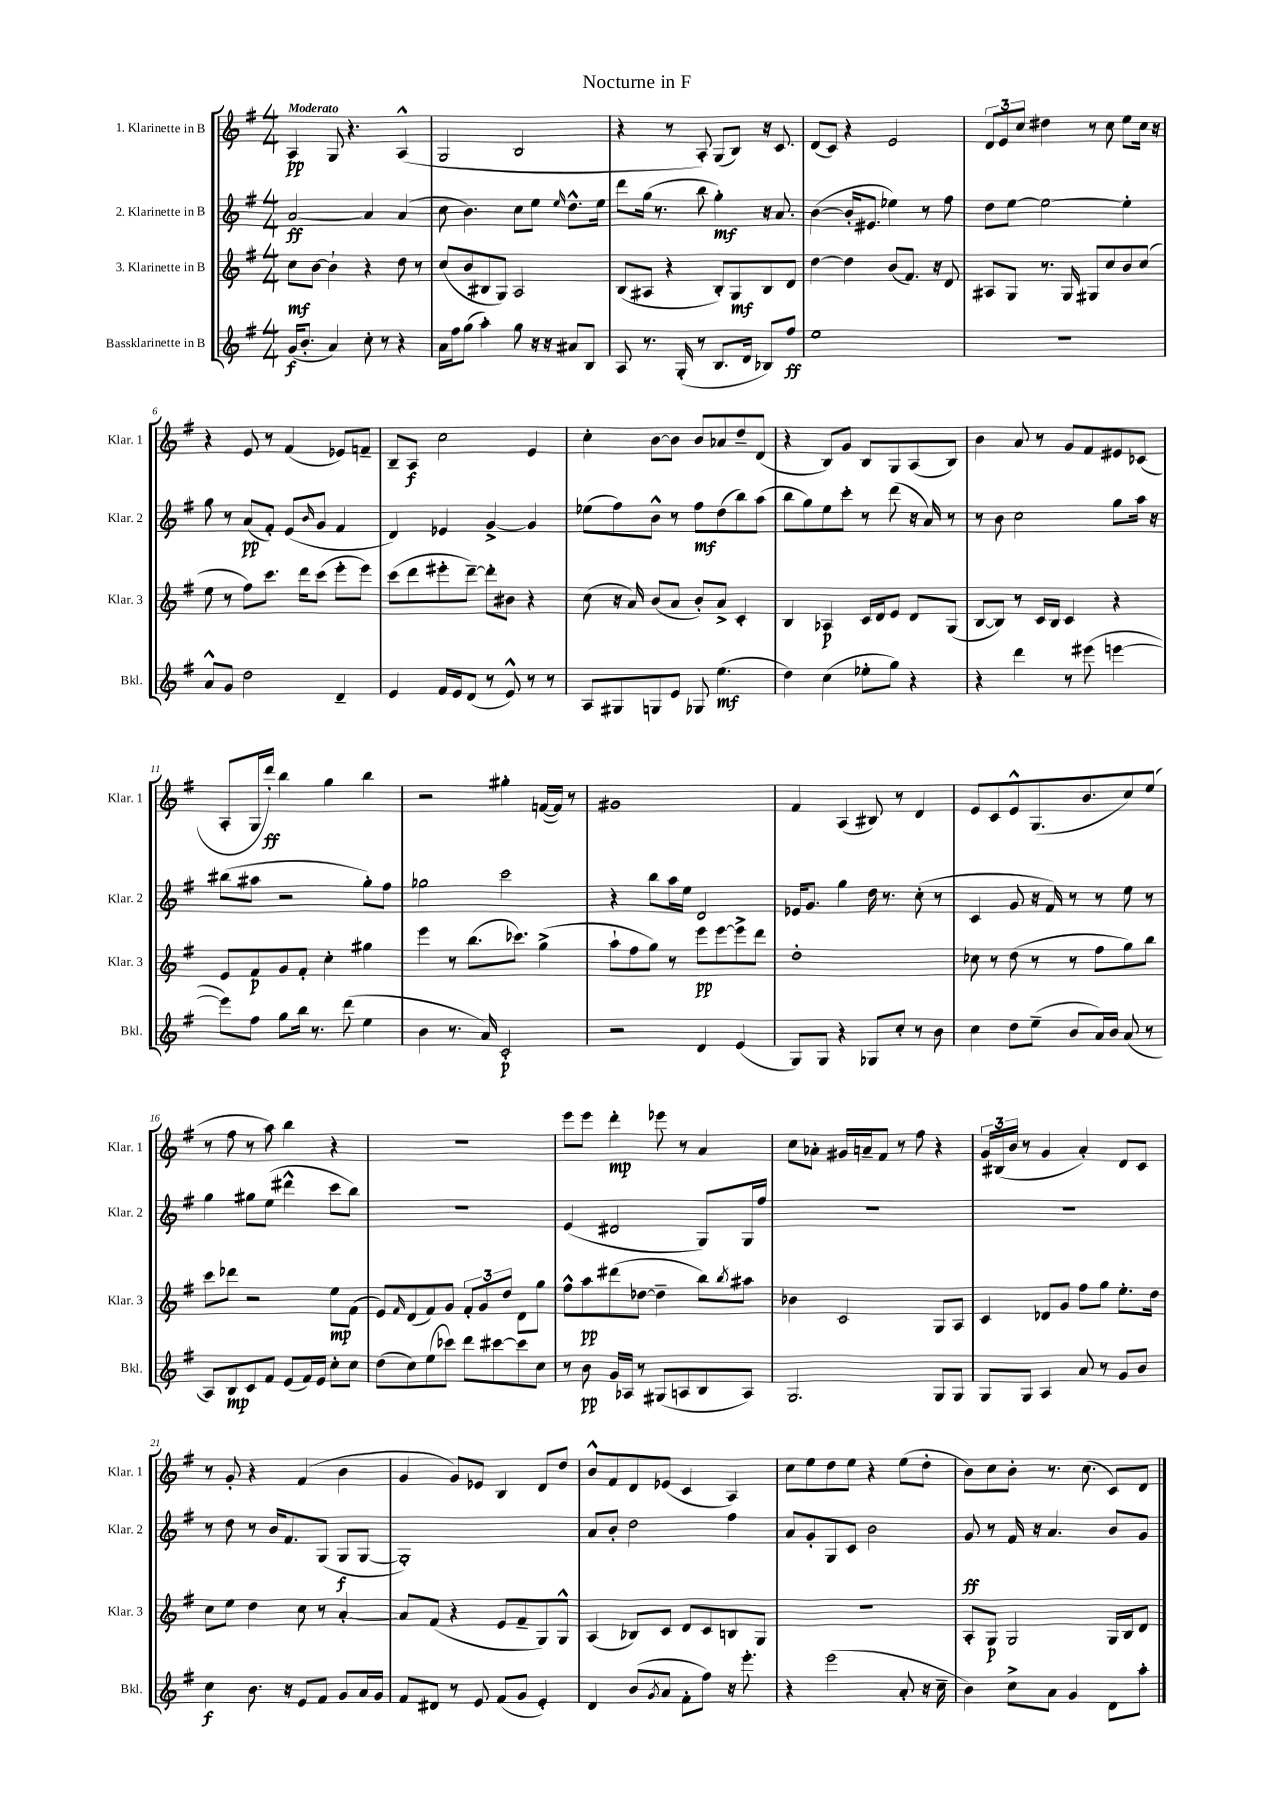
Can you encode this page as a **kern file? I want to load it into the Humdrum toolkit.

**kern	**kern	**kern	**kern
*staff4	*staff3	*staff2	*staff1
*clefG2	*clefG2	*clefG2	*clefG2
*k[f#]	*k[f#]	*k[f#]	*k[f#]
*M4/4	*M4/4	*M4/4	*M4/4
(16g/LK	8cc\L	[2a/	4A/
8.b'/J	.	.	.
.	[8b\J	.	.
4a/)	4b`\]	.	8G/
.	.	.	4.r
8cc'\	4r	4a/]	.
8r	.	.	.
4r	8dd\	(4a/	(4A^^/
.	8r	.	.
=	=	=	=
16a\LL	(8cc/L	8cc\	2G/
16ff#\J	.	.	.
(8gg\J	8b/	4.b\)	.
4aa'\)	8B#/	.	.
.	8G/J)	.	.
8gg\	2A/	8cc\L	2B/
16r	.	8ee\J	.
16r	.	.	.
.	.	16qqee/	.
8a#/L	.	8.dd^^\L	.
8B/J	.	.	.
.	.	16ee\Jk	.
=	=	=	=
8A/	(8B/L	8ddd\L	4r
8.r	8A#/J	(16gg\Jk	.
.	.	8.r	.
.	4r	.	8r
(16G'/	.	.	.
8r	.	8bb\	8A'/)
8.B/L	8B'/L)	4gg'\)	(8G/L
.	8G/	.	8B/J)
16d/Jk	.	.	.
8B-/L)	8B/	16r	16r
.	.	8.a/	8.c/
8ff#/J	8d/J	.	.
=	=	=	=
1ee	[4dd\	([4b\	(8d/L
.	.	.	8c/J)
.	4dd\]	16b'/]LK	4r
.	.	8.e#/J	.
.	(8b/L	4ee-\)	2e/
.	8.f#/J)	.	.
.	.	8r	.
.	16r	.	.
.	8d/	8ff#\	.
=	=	=	=
1r	8A#/L	8dd\L	12d/L
.	.	.	12e/
.	8G/J	[8ee\J	.
.	.	.	12cc/J
.	8.r	2ee\_	4dd#\
.	16G/	.	.
.	8G#/L	.	8r
.	8cc/	.	8cc\
.	8b/	4ee'\]	8ee\L
.	(8cc/J	.	16cc\Jk
.	.	.	16r
=	=	=	=
8a^^/L	8ee\	8gg\	4r
8g/J	8r	8r	.
2dd\	8ff#\L)	(8a/L	8e/
.	8.ccc\J	8f#'/J)	8r
.	.	(8e/L	(4f#/
.	16ddd\LK	.	.
.	.	16qqb/	.
.	(8ccc\J	8g/J	.
4d~/	8eee'\L	4f#/	8e-/L)
.	8eee\J)	.	8f~/J
=	=	=	=
4e/	(8ccc\L	4d/)	8B~/L
.	8ddd\	.	8A/J
16f#/LL	8eee#'\	4e-/	2cc\
16e/J	.	.	.
(8d/J	[8ddd~\J)	.	.
8r	8ddd'\]L	[4g^/	.
8e^^/)	8b#\J	.	.
8r	4r	4g/]	4e/
8r	.	.	.
=	=	=	=
8A/L	(8cc\	(8ee-\L	4cc'\
8G#/	16r	8ff#\)	.
.	16a/)	.	.
8G/	(8b/L	8b^^\J	[8b\L
8e/J	8a/J	8r	8b\]J
8G-/	8b'/L)	8ff#\L	8b/L
(4.ee\	8a^/J	(8dd\	8a-/
.	4c'/	8bb\)	8dd~/
.	.	(8aa\J	(8d/J
=	=	=	=
4dd\)	4B/	8bb\L	4r
.	.	8gg\)	.
(4cc\	4A-/	8ee\	8B/L)
.	.	8ccc'\J	8g/J
8ee-'\L	16c/LL	8r	8B/L
.	16d/J	.	.
8gg\J)	8e/J	(8ddd\	8G/
4r	8d/L	16r	(8A/
.	.	16a/)	.
.	(8G/J	8r	8B/J)
=	=	=	=
4r	[8B/L	8r	4b\
.	8B/]J)	8b\	.
4ddd\	8r	2cc\	8a/
.	16c/LL	.	8r
.	16B/JJ	.	.
8r	4c/	.	8g/L
(8eee#\	.	.	8f#/
[4eee\	4r	8gg\L	8e#/
.	.	16aa\Jk	(8c-/J
.	.	16r	.
=	=	=	=
8eee\]L)	8e/L	(8bb#\L	8A'/L
8ff#\J	8f#/	8aa#\J	16G/L
.	.	.	16ddd'/JJ)
8gg\L	8g/	2r	4bb\
16bb\Jk	8f#'/J	.	.
8.r	.	.	.
.	4cc'\	.	4gg\
(8ddd\	.	.	.
4ee\	4gg#\	8gg'\L)	4bb\
.	.	8ff#\J	.
=	=	=	=
4b\	4eee\	2gg-\	2r
8.r	8r	.	.
.	(8.bb\L	.	.
16a/)	.	.	.
2c'/	.	2ccc\	4gg#'\
.	8.ccc-\J)	.	.
.	(4gg^\	.	([16f/LL
.	.	.	16f/]JJ)
.	.	.	8r
=	=	=	=
2r	8aa`\L	4r	1g#
.	8ff#\	.	.
.	8gg\J)	8bb\L	.
.	8r	16aa\L	.
.	.	16ee\JJ	.
4d/	8eee\L	2d/	.
.	[8eee\	.	.
(4e/	8eee^\]	.	.
.	8ddd\J	.	.
=	=	=	=
8G/L)	1dd'	16e-/LK	4f#/
.	.	8.g/J	.
8G/J	.	.	.
4r	.	4gg\	(4A/
8G-/L	.	16dd\	8B#/)
.	.	8.r	.
8cc'/J	.	.	8r
8r	.	(8cc'\	4d/
8b\	.	8r	.
=	=	=	=
4cc\	8cc-\	4c/	8e/L
.	8r	.	8c/
8dd\L	(8dd\	8g/	8e^^/
(8ee~\J	8r	16r	(8.G/
.	.	16f#/)	.
8b/L	8r	8r	.
.	.	.	8.b/
16a/L)	8ff#\L	8r	.
16b/JJ	.	.	.
(8a/	8gg\)	8ee\	8cc/)
8r	8bb\J	8r	(8ee/J
=	=	=	=
8A/L)	8ccc\L	4gg\	8r
8B/	8ddd-\J	.	8ff#\
8c/	2r	8gg#\L	8r
8f#/J	.	(8ee\J	8aa\)
(8e/L	.	4ddd#^^\	4bb\
16f#/L)	.	.	.
16e/JJ	.	.	.
8cc'\L	8ee\L	8ccc\L	4r
8cc\J	(8f#\J	8bb\J)	.
=	=	=	=
(8dd\L	8e/L)	1r	1r
.	16qqf#/	.	.
8cc\)	(8d/	.	.
(8ee\	8f#/)	.	.
8ccc-\J)	8g/J	.	.
8ddd\L	12f#'/L	.	.
.	12g/	.	.
[8ccc#\	.	.	.
.	12dd/J	.	.
8ccc#\]	8d\L	.	.
8cc\J	8gg\J	.	.
=	=	=	=
8r	8ff#^^\L	(4e/	8eee\L
8b\	8aa\	.	8eee\J
16g/LL	(8ddd#\	2d#/	4ddd'\
16A-/JJ	.	.	.
8r	[8dd-\J	.	.
(8G#/L	4dd-~\]	.	8eee-\
8A/	.	.	8r
8B/	8bb\L)	8G/L)	4a/
.	8qbb/	.	.
8A/J)	8aa#\J	16G/L	.
.	.	16ff#/JJ	.
=	=	=	=
2.G/	4b-\	1r	8cc\L
.	.	.	8a-'\J
.	2c/	.	16g#/LL
.	.	.	16a~/J
.	.	.	8f#/J
.	.	.	8r
.	.	.	8ff#\
8G/L	8G/L	.	4r
8G/J	8A/J	.	.
=	=	=	=
8G/L	4c/	1r	24g/LL
.	.	.	(24B#/
.	.	.	24b/JJ
8G/J	.	.	8r
4A/	8d-/L	.	4g/
.	8g/J	.	.
8a/	8ff#\L	.	4a'/)
8r	8gg\J	.	.
8g/L	8.ee'\L	.	8d/L
8b/J	.	.	8c/J
.	16dd\Jk	.	.
=	=	=	=
4cc\	8cc\L	8r	8r
.	8ee\J	8dd\	8g'/
8.b\	4dd\	8r	4r
.	.	16b/LK	.
16r	.	8.f#/	.
8e/L	8cc\	.	(4f#/
8f#/J	8r	(8G/J	.
8g/L	[4a'/	8G/L	4b\
16a/L	.	[8G/J	.
16g/JJ	.	.	.
=	=	=	=
8f#/L	8a/]L	1G'])	4g/
8d#/J	(8f#/J	.	.
8r	4r	.	8g/L)
8e/	.	.	8e-/J
(8f#/L	8e/L	.	4B/
8g/J	8f#~/	.	.
4e'/)	8G/)	.	8d/L
.	8G^^/J	.	8dd/J
=	=	=	=
4d/	(4A/	8a/L	8b^^/L
.	.	8b'/J	8f#/
(8b/L	8B-/L)	2dd\	8d/
8qg/	.	.	.
8a/J	8c/J	.	(8e-/J
8f#'\L	8d/L	.	4c/
8ff#\J)	8c/	.	.
16r	8B/	4ff#\	4A/)
8.eee'\	.	.	.
.	8G/J	.	.
=	=	=	=
4r	1r	8a/L	8cc\L
.	.	8g'/	8ee\
(2eee\	.	8G/	8dd\
.	.	8c/J	8ee\J
.	.	2b\	4r
8a'/	.	.	(8ee\L
16r	.	.	8dd'\J
16cc~\	.	.	.
=	=	=	=
4b\)	8A'/L	8g/	8b\L)
.	8G/J	8r	8cc\
8cc^\L	2G/	16f#/	8b'\J
.	.	16r	.
8a\J	.	4.a/	8.r
4g/	.	.	.
.	.	.	(8.cc\
8d\L	16G/LL	8b/L	8c/L)
.	16B/J	.	.
8aa'\J	8d/J	8g/J	8d/J
==	==	==	==
*-	*-	*-	*-
